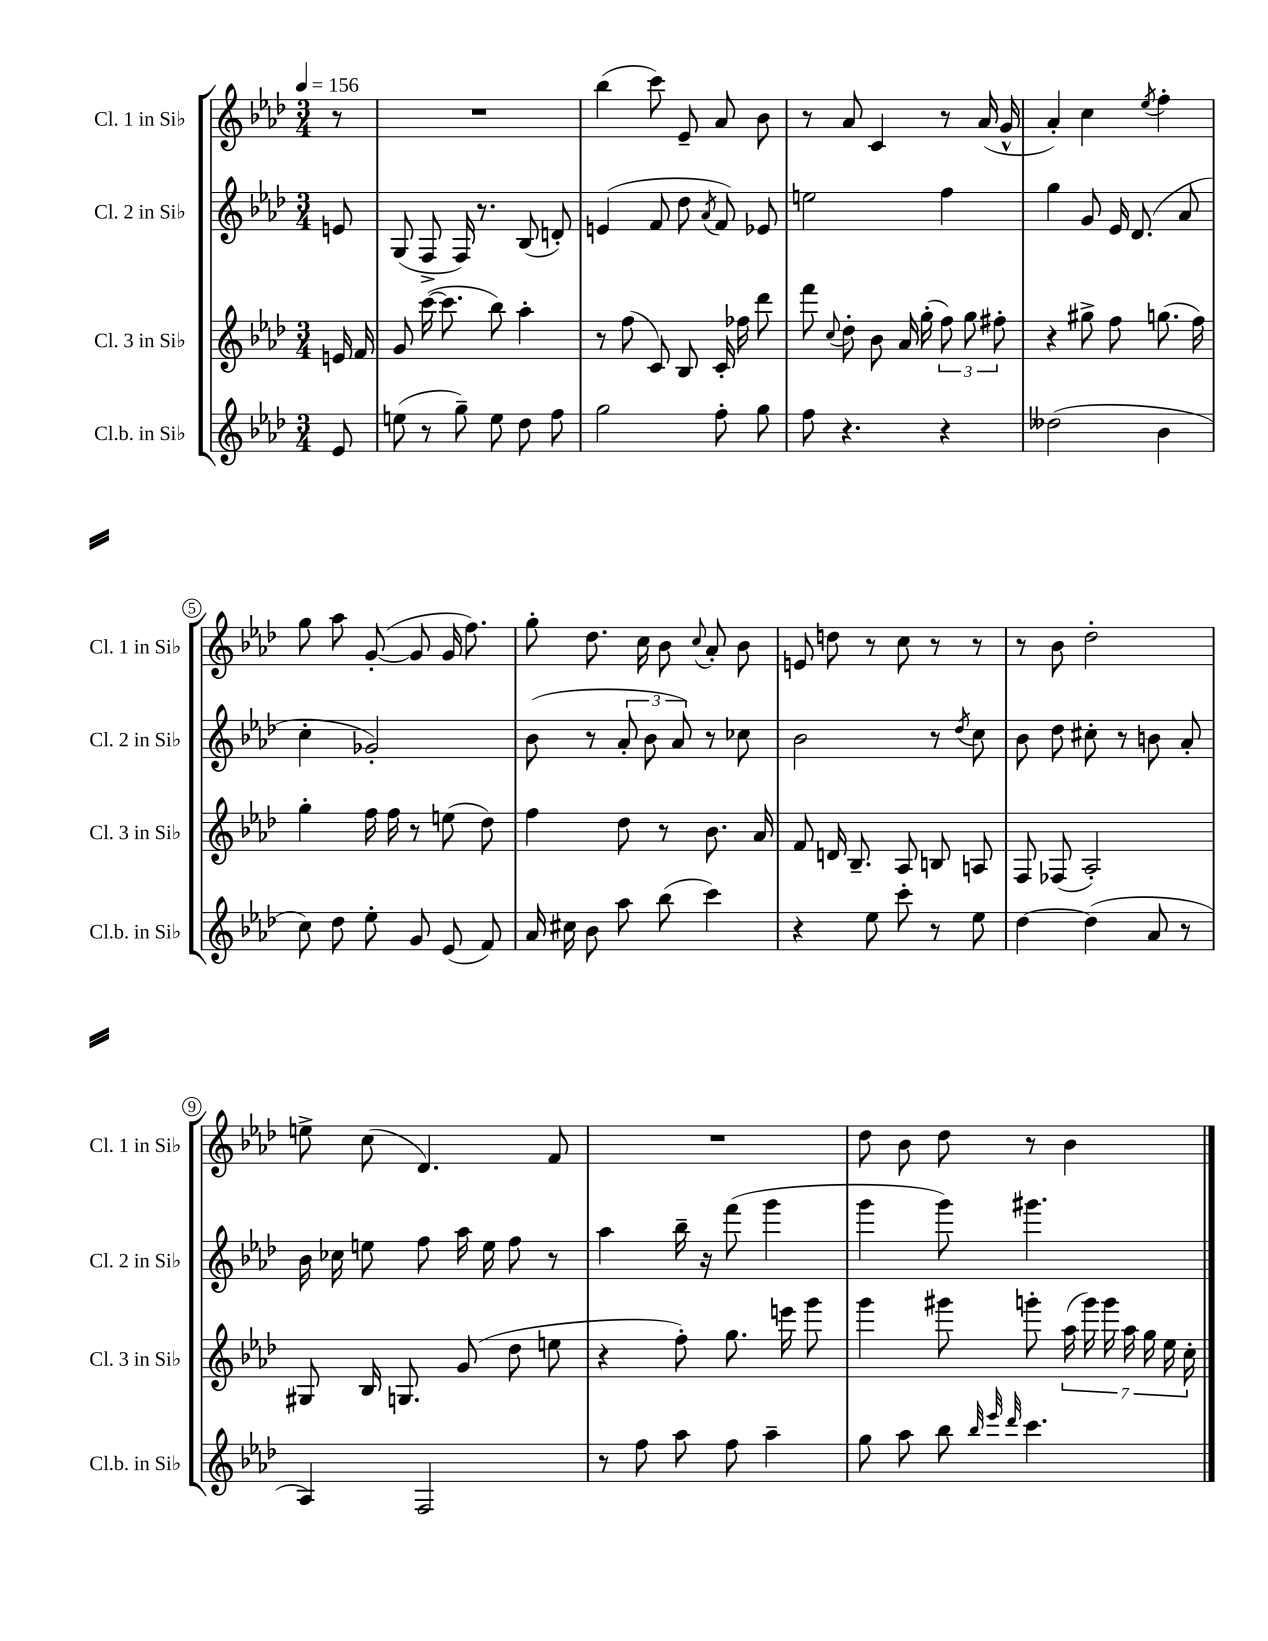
<<
\new StaffGroup <<
\new Staff = "s0" \with { instrumentName = "Cl. 1 in Sib" shortInstrumentName = "Cl. 1 in Sib" } {
    \clef treble \key aes \major \numericTimeSignature \time 3/4 \partial 8 \tempo 4 = 156
    \autoBeamOff r8 |
    R2. |
    bes''4( c'''8) ees'8-- aes'8 bes'8 |
    r8 aes'8 c'4 r8 aes'16( g'16-^ |
    aes'4-.) c''4 \acciaccatura { ees''8 } f''4-. |
    g''8 aes''8 g'8~-.( g'8 g'16 f''8.) |
    g''8-. des''8. c''16 bes'8 \appoggiatura { c''8 } aes'8-. bes'8 |
    e'8 d''8 r8 c''8 r8 r8 |
    r8 bes'8 des''2-. |
    e''8-> c''8( des'4.) f'8 |
    R2. |
    des''8 bes'8 des''8 r8 bes'4 \bar "|." |
}
\new Staff = "s1" \with { instrumentName = "Cl. 2 in Sib" shortInstrumentName = "Cl. 2 in Sib" } {
    \clef treble \key aes \major \numericTimeSignature \time 3/4 \partial 8
    \autoBeamOff e'8 |
    g8( f8-> f16) r8. bes8( d'8-.) |
    e'4( f'8 des''8 \acciaccatura { aes'8 } f'8) ees'8 |
    e''2 f''4 |
    g''4 g'8 ees'16 des'8.( aes'8 |
    c''4-. ges'2-.) |
    bes'8( r8 \tuplet 3/2 { aes'8-. bes'8 aes'8) } r8 ces''8 |
    bes'2 r8 \acciaccatura { des''8 } c''8 |
    bes'8 des''8 cis''8-. r8 b'8 aes'8-. |
    bes'16 ces''16 e''8 f''8 aes''16 e''16 f''8 r8 |
    aes''4 bes''16-- r16 f'''8( g'''4 |
    g'''4 g'''8) gis'''4. \bar "|." |
}
\new Staff = "s2" \with { instrumentName = "Cl. 3 in Sib" shortInstrumentName = "Cl. 3 in Sib" } {
    \clef treble \key aes \major \numericTimeSignature \time 3/4 \partial 8
    \autoBeamOff e'16 f'16 |
    g'8 c'''16~( c'''8. bes''8) aes''4-. |
    r8 f''8( c'8) bes8 c'16-. fes''16 des'''8 |
    f'''8 \appoggiatura { c''8 } des''8-. bes'8 aes'16 g''16-.( \tuplet 3/2 { f''8) g''8 fis''8-. } |
    r4 gis''8-> f''8 g''8.( f''16) |
    g''4-. f''16 f''16 r8 e''8( des''8) |
    f''4 des''8 r8 bes'8. aes'16 |
    f'8 d'16 bes8.-- aes8 b8 a8 |
    f8 fes8( aes2-.) |
    gis8 bes16 g8. g'8( des''8 e''8 |
    r4 f''8-.) g''8. e'''16 g'''8 |
    g'''4 gis'''8 g'''8-. \tuplet 7/4 { aes''16( g'''16) g'''16 aes''16 g''16 ees''16 c''16-. } \bar "|." |
}
\new Staff = "s3" \with { instrumentName = "Cl.b. in Sib" shortInstrumentName = "Cl.b. in Sib" } {
    \clef treble \key aes \major \numericTimeSignature \time 3/4 \partial 8
    \autoBeamOff ees'8 |
    e''8( r8 g''8--) e''8 des''8 f''8 |
    g''2 f''8-. g''8 |
    f''8 r4. r4 |
    deses''2( bes'4 |
    c''8) des''8 ees''8-. g'8 ees'8( f'8) |
    aes'16 cis''16 bes'8 aes''8 bes''8( c'''4) |
    r4 ees''8 c'''8-. r8 ees''8 |
    des''4~ des''4( aes'8 r8 |
    aes4) f2 |
    r8 f''8 aes''8 f''8 aes''4-- |
    g''8 aes''8 bes''8 \grace { bes''32 ees'''32 des'''32 } c'''4. \bar "|." |
}
>>
>>
\layout { \context { \Score \override BarNumber.stencil = #(make-stencil-circler 0.1 0.3 ly:text-interface::print) } }
